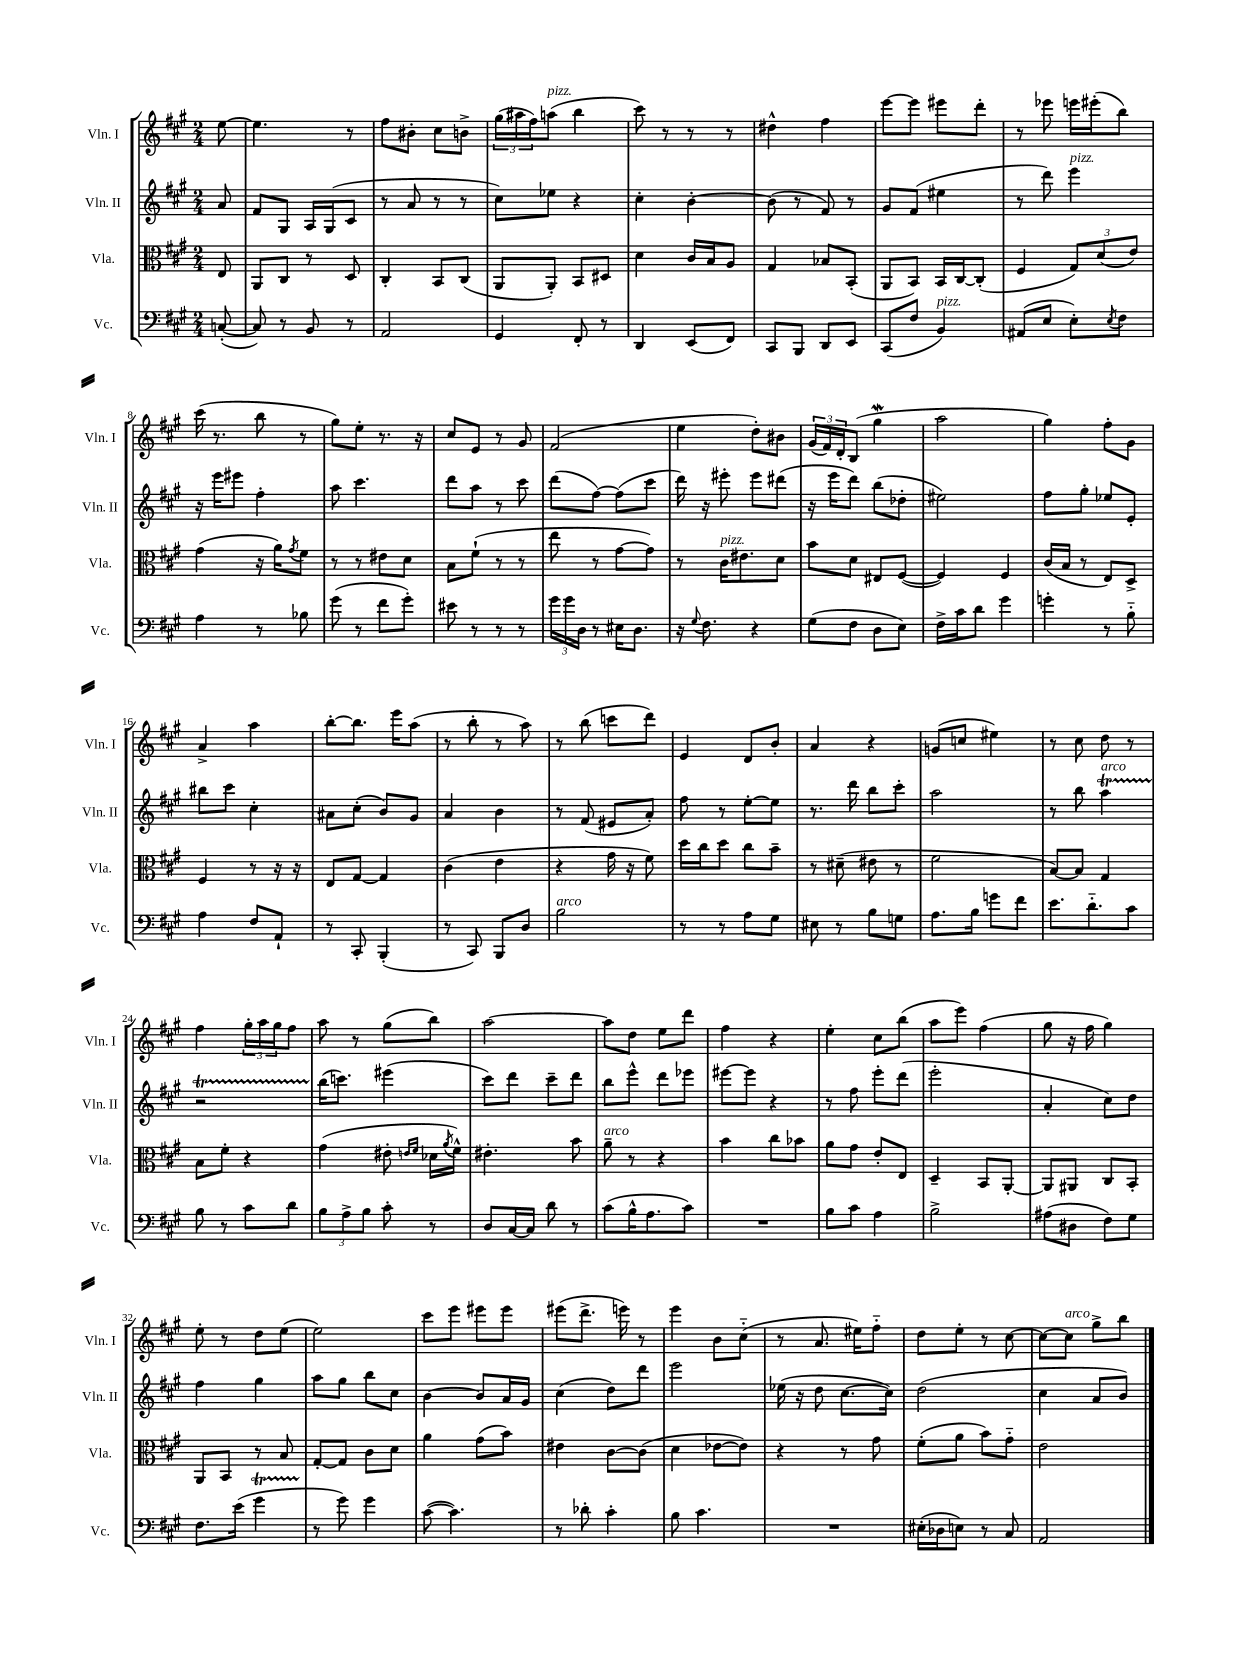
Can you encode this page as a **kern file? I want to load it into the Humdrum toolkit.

**kern	**kern	**kern	**kern
*part4	*part3	*part2	*part1
*staff4	*staff3	*staff2	*staff1
*I"Vc.	*I"Vla.	*I"Vln. II	*I"Vln. I
*I'Vc.	*I'Vla.	*I'Vln. II	*I'Vln. I
*clefF4	*clefC3	*clefG2	*clefG2
*k[f#c#g#]	*k[f#c#g#]	*k[f#c#g#]	*k[f#c#g#]
*M2/4	*M2/4	*M2/4	*M2/4
=	=	=	=
([8Cn'/	8E/	8a/	[8ee\
=1	=1	=1	=1
8C/])	8AA/L	8f#/L	4.ee\]
8r	8C#/J	8G#/J	.
8BB/	8r	16A/LL	.
.	.	(16G#/J	.
8r	8D/	8c#/J	8r
=2	=2	=2	=2
2AA/	4C#'/	8r	8ff#\L
.	.	8a/	8b#X'\J
.	8BB/L	8r	8cc#\L
.	(8C#/J	8r	8bn^\J
=3	=3	=3	=3
4GG#/	8AA/L	8cc#\L)	(24gg#\LL
.	.	.	24aa#X\
.	.	.	24ff#\J)
!	!	!	!LO:TX:a:i:t=pizz.
.	8AA'/J)	8ee-X\J	(8aan\J
8FF#'/	8BB/L	4r	4bb\
8r	8D#X/J	.	.
=4	=4	=4	=4
4DD/	4d\	4cc#'\	8ccc#\)
.	.	.	8r
(8EE/L	16c#/LL	[4b'\	8r
.	16B/J	.	.
8FF#/J)	8A/J	.	8r
=5	=5	=5	=5
8CC#/L	4G#/	(8b\]	4dd#X^^\
8BBB/J	.	8r	.
8DD/L	8B-X/L	8f#/)	4ff#\
8EE/J	(8BB'/J	8r	.
=6	=6	=6	=6
(8CC#/L	8AA/L	8g#/L	[8eee\L
8F#/J	8BB/J)	(8f#/J	8eee\J]
!LO:TX:a:i:t=pizz.	!	!	!
4BB/)	16BB/LL	4ee#X\	8eee#X\L
.	[16C#/J	.	.
.	(8C#'/J]	.	8ddd'\J
=7	=7	=7	=7
(8AA#X/L	4F#/	8r	8r
8E/J	.	8ddd\)	8eee-X\
!	!	!LO:TX:a:i:t=pizz.	!
8E'\L)	12G#/L)	4eee\	16eeen\LL
.	.	.	(16eee#X'\J
.	(12d/	.	.
8qE/	.	.	.
8F#\J	.	.	8bb\J)
.	12e/J)	.	.
!!LO:LB:g=z
=8	=8	=8	=8
4A\	(4g#\	16r	(16ccc#\
.	.	16eee\KL	8.r
.	.	8eee#X\J	.
8r	16r	4ff#'\	8bb\
.	16a\KL)	.	.
.	8qg#/	.	.
8B-X\	8f#\J	.	8r
=9	=9	=9	=9
(8g#\	8r	8aa\	8gg#\L)
8r	8r	4.ccc#\	8ee'\J
8f#\L	8e#X\L	.	8.r
8g#'\J)	8d\J	.	.
.	.	.	16r
=10	=10	=10	=10
8e#X\	8B\L	8ddd\L	8cc#/L
8r	(8f#`\J	8aa\J	8e/J
8r	8r	8r	8r
8r	8r	8ccc#\	8g#/
=11	=11	=11	=11
24g#\LL	8ee\	(8ddd\L	(2f#/
24g#\	.	.	.
24D\JJ	.	.	.
8r	8r	[8ff#\J)	.
16E#X\KL	[8g#\L	(8ff#\L]	.
8.D\J	.	.	.
.	8g#\J])	8ccc#\J	.
=12	=12	=12	=12
16r	8r	16ddd\)	4ee\
8qqG#/	.	.	.
8.F#\	.	16r	.
!	!LO:TX:a:i:t=pizz.	!	!
.	16c#\KL	8eee#X'\	.
.	8.e#X\	.	.
4r	.	8eee#\L	8dd'\L)
.	8d\J	(8ddd#X\J	8b#X\J
=13	=13	=13	=13
(8G#\L	8b\L	16r	(24g#/LL
.	.	.	24f#/)
.	.	16eee\KL	.
.	.	.	24d'/J
8F#\J	8d\J	8ddd\J)	(8B/J
8D\L	8E#X/L	(8bb\L	4gg#W\
8E\J)	([8F#/J	8dd-X'\J	.
=14	=14	=14	=14
16F#^\LL	4F#/])	2ee#X\)	2aa\
16c#\J	.	.	.
8d\J	.	.	.
4g#\	4F#/	.	.
=15	=15	=15	=15
4gn'\	(16c#/LL	8ff#\L	4gg#\)
.	16B/JJ	.	.
.	8r	8gg#'\J	.
8r	8E/L)	8ee-X/L	8ff#'\L
8B\	8D^/J	8e'/J	8g#\J
!!LO:LB:g=z
=16	=16	=16	=16
4A\	4F#/	8bb#X\L	4a^/
.	.	8ccc#\J	.
8F#/L	8r	4cc#'\	4aa\
8AA`/J	16r	.	.
.	16r	.	.
=17	=17	=17	=17
8r	8E/L	8a#X\L	[8bb'\L
8CC#'/	[8G#/J	(8cc#'\J	8.bb\J]
(4BBB'/	4G#/]	8b/L)	.
.	.	.	16eee\KL
.	.	8g#/J	(8aa\J
=18	=18	=18	=18
8r	(4c#\	4a/	8r
8CC#/)	.	.	8bb'\
8BBB/L	4e\	4b\	8r
8D/J	.	.	8aa\)
=19	=19	=19	=19
!LO:TX:a:i:t=arco	!	!	!
2B\	4r	8r	8r
.	.	(8f#/	(8bb\
.	16g#\	8e#X/L	8cccn\L
.	16r	.	.
.	8f#\)	8a'/J)	8ddd\J)
=20	=20	=20	=20
8r	16dd\LL	8ff#\	4e/
.	16cc#\J	.	.
8r	8dd\J	8r	.
8A\L	8cc#\L	[8ee'\L	8d/L
8G#\J	8b~\J	8ee\J]	8b'/J
=21	=21	=21	=21
8E#X\	8r	8.r	4a/
8r	(8d#X~\	.	.
.	.	16ddd\	.
8B\L	8e#X\	8bb\L	4r
8Gn\J	8r	8ccc#'\J	.
=22	=22	=22	=22
8.A\L	2f#\	2aa\	(8gn/L
.	.	.	8ccn/J
16B\Jk	.	.	.
8gn\L	.	.	4ee#X\)
8f#\J	.	.	.
=23	=23	=23	=23
8.e\L	[8B/L)	8r	8r
.	8B/J]	8bb\	8cc#\
8.d\	.	.	.
!	!	!LO:TX:a:i:t=arco	!
.	4G#/	4aaT\	8dd\
8c#\J	.	.	8r
!!LO:LB:g=z
=24	=24	=24	=24
8B\	8B\L	2r	4ff#\
8r	8f#'\J	.	.
8c#\L	4r	.	24gg#'\LL
.	.	.	24aa\
.	.	.	24gg#\J
8d\J	.	.	8ff#\J
=25	=25	=25	=25
12B\L	(4g#\	(16bb\KL	8aa\
.	.	8.cccn\J)	.
12A^\	.	.	.
.	.	.	8r
12B\J	.	.	.
8c#'\	8e#X'\	(4eee#X\	(8gg#\L
.	16qqen/LL	.	.
.	16qqf#/JJ	.	.
8r	16d-X\LL	.	8bb\J)
.	8qa/	.	.
.	16f#^^\JJ)	.	.
=26	=26	=26	=26
8D/L	4.e#X'\	8ccc#\L)	[2aa\
[16C#/L	.	8ddd\J	.
16C#/JJ]	.	.	.
8d\	.	8ccc#~\L	.
8r	8b\	8ddd\J	.
=27	=27	=27	=27
!	!LO:TX:a:i:t=arco	!	!
(8c#\L	8a~\	8bb\L	8aa\L]
16B^^\K	8r	8eee^^\J	8dd\J
8.A\	.	.	.
.	4r	8ddd\L	8ee\L
8c#\J)	.	8eee-X\J	8ddd\J
=28	=28	=28	=28
2r	4b\	[8eee#X\L	4ff#\
.	.	8eee#\J]	.
.	8cc#\L	4r	4r
.	8b-X\J	.	.
=29	=29	=29	=29
8B\L	8a\L	8r	4ee'\
8c#\J	8g#\J	8ff#\	.
4A\	8e'/L	8eee'\L	8cc#\L
.	8E/J	(8ddd\J	(8bb\J
=30	=30	=30	=30
2B^\	4D~/	2eee'\	8aa\L
.	.	.	8eee\J)
.	8BB/L	.	(4ff#\
.	[8AA'/J	.	.
=31	=31	=31	=31
(8A#X\L	8AA/L]	4a'/	8gg#\
8D#X\J	8AA#X/J	.	16r
.	.	.	16ff#\
8F#\L)	8C#/L	8cc#\L)	4gg#\)
8G#\J	8BB'/J	8dd\J	.
!!LO:LB:g=z
=32	=32	=32	=32
8.F#\L	8AA/L	4ff#\	8ee'\
.	8BB/J	.	8r
(16e\Jk	.	.	.
4g#t\	8r	4gg#\	8dd\L
.	8B/	.	(8ee\J
=33	=33	=33	=33
8r	[8G#'/L	8aa\L	2ee\)
8g#\)	8G#/J]	8gg#\J	.
4g#\	8c#\L	8bb\L	.
.	8d\J	8cc#\J	.
=34	=34	=34	=34
([8c#\	4a\	[4b\	8ccc#\L
4.c#\])	.	.	8eee\J
.	(8g#\L	8b/L]	8eee#X\L
.	8b\J)	16a/L	8eee#\J
.	.	16g#/JJ	.
=35	=35	=35	=35
8r	4e#X\	(4cc#\	(8eee#X\L
8d-X'\	.	.	8.ddd^\J
4c#'\	[8c#\L	8dd\L)	.
.	.	.	16eeen\)
.	(8c#\J]	8ddd\J	8r
=36	=36	=36	=36
8B\	4d\	2eee\	4eee\
4.c#\	.	.	.
.	[8e-X\L	.	8b\L
.	8e-\J])	.	(8cc#\J
=37	=37	=37	=37
2r	4r	(16ee-X\	8r
.	.	16r	.
.	.	8dd\	8.a/
.	8r	[8.cc#\L	.
.	.	.	16ee#X\KL)
.	8g#\	.	8ff#\J
.	.	16cc#\Jk])	.
=38	=38	=38	=38
(16E#X'\LL	(8f#'\L	(2dd\	8dd\L
16D-X\J	.	.	.
8En\J)	8a\J	.	8ee'\J
8r	8b\L)	.	8r
8C#/	8g#\J	.	[8cc#\
=39	=39	=39	=39
2AA/	2e\	4cc#\	8cc#\L_
!	!	!	!LO:TX:a:i:t=arco
.	.	.	8cc#\J]
.	.	8a/L	8gg#^\L
.	.	8b/J)	8bb\J
==	==	==	==
*-	*-	*-	*-
